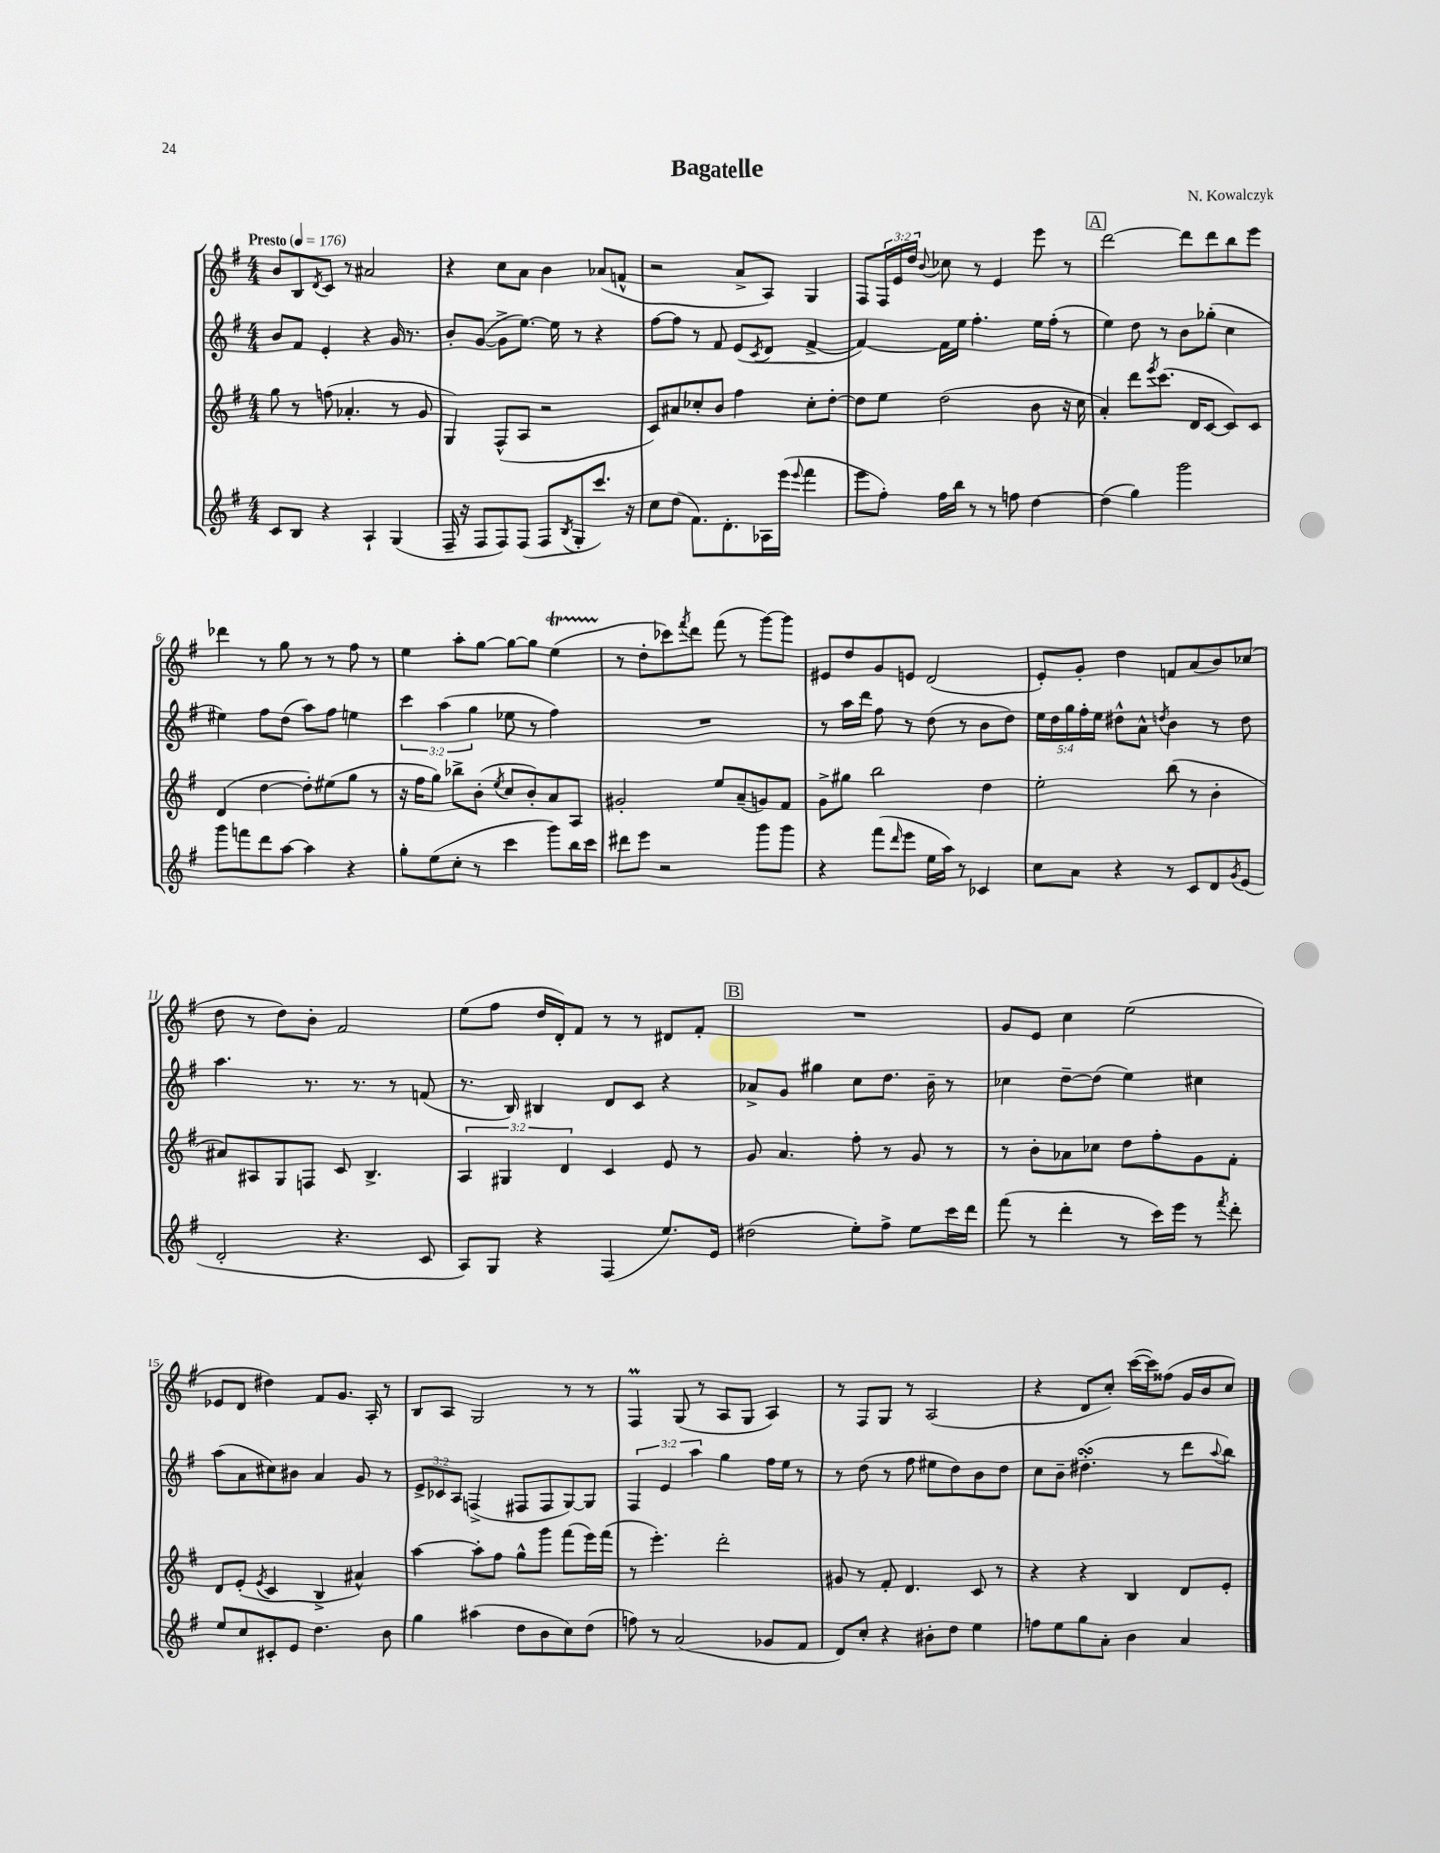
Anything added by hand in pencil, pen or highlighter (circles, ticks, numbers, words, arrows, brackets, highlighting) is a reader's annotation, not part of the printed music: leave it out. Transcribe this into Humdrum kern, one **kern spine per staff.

**kern	**kern	**kern	**kern
*staff4	*staff3	*staff2	*staff1
*clefG2	*clefG2	*clefG2	*clefG2
*k[f#]	*k[f#]	*k[f#]	*k[f#]
*M4/4	*M4/4	*M4/4	*M4/4
*MM176	*MM176	*MM176	*MM176
8c/L	8gg\	8b/L	8b/L
8B/J	8r	8f#/J	8B/
.	.	.	8qd/
4r	(8ff\	4e'/	8c/J
.	4.a-'/	.	8r
4A`/	.	4r	2a#/
(4G/	8r	16g/	.
.	.	8.r	.
.	8g/	.	.
=	=	=	=
16F#~/	4G/)	8b'/L	4r
16r	.	.	.
8F#/L	.	([8g/J	.
8F#/)	(8F#^^/L	8g^\]L	8cc\L
(8F#/J	8A/J	[8.ee\J)	8a\J
8F#/L	2r	.	4b\
.	.	16ee\]	.
8qB/	.	.	.
8G'/	.	8r	.
8.ccc/J)	.	4r	(8a-/L
.	.	.	8f^^/J
16r	.	.	.
=	=	=	=
8cc\L	8c/L)	[8ff#\L	2r
(8dd\J	8a#/	8ff#\]J	.
8.f#\L)	8cc-'/	8r	.
.	8b/J	8f#/	.
8.d'\	.	.	.
.	4ff#\	(8e/L	8a^/L
.	.	8qc/	.
16A-\L	.	8d/J	8A/J)
(16eee\JJ	.	.	.
8qqeee/	.	.	.
4fff#\	8cc-'\L	[4f#^/	4G/
.	[8dd'\J	.	.
=	=	=	=
8eee\L	8dd\]L	4f#/_)	8F#/L
8ff#'\J)	8ee\J	.	24F#/L
.	.	.	24e/
.	.	.	24dd/JJ
.	.	.	8qqb/
16ff#\LL	(2dd\	16f#\]LL	8cc-\
16bb\JJ	.	16ee\JJ	.
8r	.	4.ff#'\	8r
8r	.	.	4e/
8ff\	.	.	.
[4dd\	8b\	16ee\LL	8eee\
.	.	(16ff#'\JJ	.
.	16r	8r	8r
.	16cc\	.	.
=	=	=	=
(4dd\]	4a'/)	4ee\)	[2ddd\
4gg\)	8ddd\L	8dd\	.
.	8qeee/	.	.
.	(8.ccc\J	8r	.
2ggg\	.	8b\L	8ddd\]L
.	16d/LK	.	.
.	[8c/J	(8gg-'\J	8ddd\
.	8c/]L)	4cc\	8bb\
.	8c/J	.	8eee\J
=	=	=	=
8ggg\L	(4d/	4ee#\)	4ddd-\
8fff\	.	.	.
8ddd\	[4dd\	8ff#\L	8r
[8aa\J	.	(8dd\J	8gg\
4aa\]	8dd'\]L)	8aa\L)	8r
.	(8ee#\	8ff#\J	8r
4r	8gg\J	4ee\	8ff#\
.	8r	.	8r
=	=	=	=
8gg'\L	16r	6ccc\	4ee\
.	16ff#\LK	.	.
(8ee\	8gg\J)	.	.
.	.	(6aa\	.
8cc'\J	8bb-^\L	.	8aa'\L
.	.	6gg\	.
8r	(8b'\J	.	[8gg\J
.	8qee/	.	.
4ccc\	8cc/L	8ee-\	8gg\_L
.	8b'/)	8r	8gg\]J
8ggg\L)	8a/	4ff#\)	(4ee\
16bb\L	8A/J	.	.
16ccc\JJ	.	.	.
=	=	=	=
8ddd#\L	2g#'/	1r	8r
8eee\J	.	.	8dd'\L
2r	.	.	8ccc-\)
.	.	.	8qfff#/
.	.	.	8ddd\J
.	8ee/L	.	(8fff#\
.	(8a~/	.	8r
8ggg\L	8g/)	.	[8ggg\L)
8ggg\J	8f#/J	.	8ggg\]J
=	=	=	=
4r	8g^\L	8r	8e#/L
.	8gg#\J	16aa\LL	8dd/
.	.	16ddd\JJ	.
(8fff#\L	2bb\	8ff#\	8g/
16qqddd/	.	.	.
8eee\J	.	8r	8e/J
16ee\LL	.	(8dd\	(2d/
16aa\JJ)	.	.	.
8r	.	8r	.
4c-/	4dd\	8b\L	.
.	.	8dd\J)	.
=	=	=	=
8cc\L	2ee'\	20ee\LL	8e'/L)
.	.	20dd\	.
.	.	20gg\	.
8a\J	.	.	8g'/J
.	.	20ff#'\	.
.	.	20ee\JJ	.
4r	.	8dd#^^\L	4dd\
.	.	8a^^\J	.
.	.	8qdd/	.
8r	(8bb\	4b\	8f/L
8c/L	8r	.	(8a/
8d/	4b'\	8r	8b/)
8qg/	.	.	.
(8e/J	.	8dd\	(8cc-/J
=	=	=	=
2d'/	8a#/L)	4.aa\	8dd\
.	8A#/	.	8r
.	8G/	.	8dd\L)
.	8F/J	8.r	8b'\J
4.r	8c/	.	2f#/
.	.	8.r	.
.	4.B^/	.	.
.	.	8r	.
8c/	.	(8f/	.
=	=	=	=
8A/L)	6A/	8.r	(8ee\L
8G/J	.	.	8ff#\J
.	6G#/	.	.
.	.	16B/)	.
4r	.	4B#/	16dd/LL
.	.	.	16d'/J)
.	6d/	.	.
.	.	.	8f#/J
(4F#/	4c/	8d/L	8r
.	.	8c/J	8r
8.ee/L)	8e/	4r	8d#/L
.	8r	.	8f#'/J
16e/Jk	.	.	.
=	=	=	=
(2dd#\	8g/	8a-^/L	1r
.	4.a/	8g/J	.
.	.	4gg#\	.
8ee'\L)	8ff#'\	8cc\L	.
8ff#^\J	8r	8.dd\J	.
8ee\L	8g/	.	.
.	.	16b~\	.
16ccc\L	8r	8r	.
16ddd\JJ	.	.	.
=	=	=	=
(8fff#\	8r	4cc-\	8g/L
8r	8b'\L	.	8e/J
4ddd'\	8a-\	[8dd~\L	4cc\
.	8cc-\J	(8dd\]J	.
8r	8dd\L	4ee\)	(2ee\
16ccc\LL)	8ff#'\	.	.
16eee\JJ	.	.	.
8r	8g\	4cc#\	.
8qfff#/	.	.	.
8ddd'\	8f#'\J	.	.
=	=	=	=
8ee/L	8d/L	(8aa\L	8e-/L
8cc/	(8e'/J	8a\	8d/J
.	8qe/	.	.
8c#'/	4c/	8cc#\)	4dd#\)
8e/J	.	8b#\J	.
4.dd\	4B^/	4a/	8f#/L
.	.	.	8.g/J
.	4a#^^/)	8g/	.
.	.	.	16A'/
8b\	.	8r	8r
=	=	=	=
4gg\	[4aa\	12e^/L	8B/L
.	.	12c-/	.
.	.	.	8A/J
.	.	12A/J	.
(4aa#\	8aa'\]L	(4F^/	2G/
.	8ff#\J	.	.
8dd\L	8gg^^\L	8F#/L	.
8b\	8ggg\J	8F#/	.
8cc\)	(8fff#\L	[8G/)	8r
(8dd\J	16eee\L)	8G/]J	8r
.	(16fff#\JJ	.	.
=	=	=	=
8ff\)	8r	6F#/	4F#/
8r	4.eee'\)	.	.
.	.	6e/	.
(2a/	.	.	(8G/
.	.	6aa\	.
.	.	.	8r
.	2ddd'\	4gg\	8A/L
.	.	.	8G/J
8g-/L	.	16ff#\LL	4A/)
.	.	16ee\JJ	.
8f#/J	.	8r	.
=	=	=	=
8d/L)	8g#/	8r	8r
8cc'/J	8r	(8dd\	8F#/L
4r	8f#'/	8r	8G/J
.	4.d/	8ff#\	8r
8b#'\L	.	8ee#\L	(2A/
8dd\J	.	8dd\)	.
4ee\	8c/	8b\	.
.	8r	8dd\J	.
=	=	=	=
8ff\L	4r	8cc\L	4r
8ee\	.	8b~\J	.
8gg\	4r	(4.dd#'\	8d/L
8a'\J	.	.	8cc'/J)
4b\	4B/	.	([16ccc\LL
.	.	.	16ccc\]J)
.	.	8r	(8ff##\J
4a/	8d/L	8ddd\L	16g/LL
.	.	.	16b/J
.	.	8qqaa/	.
.	8e'/J	8bb\J)	8cc/J)
==	==	==	==
*-	*-	*-	*-
